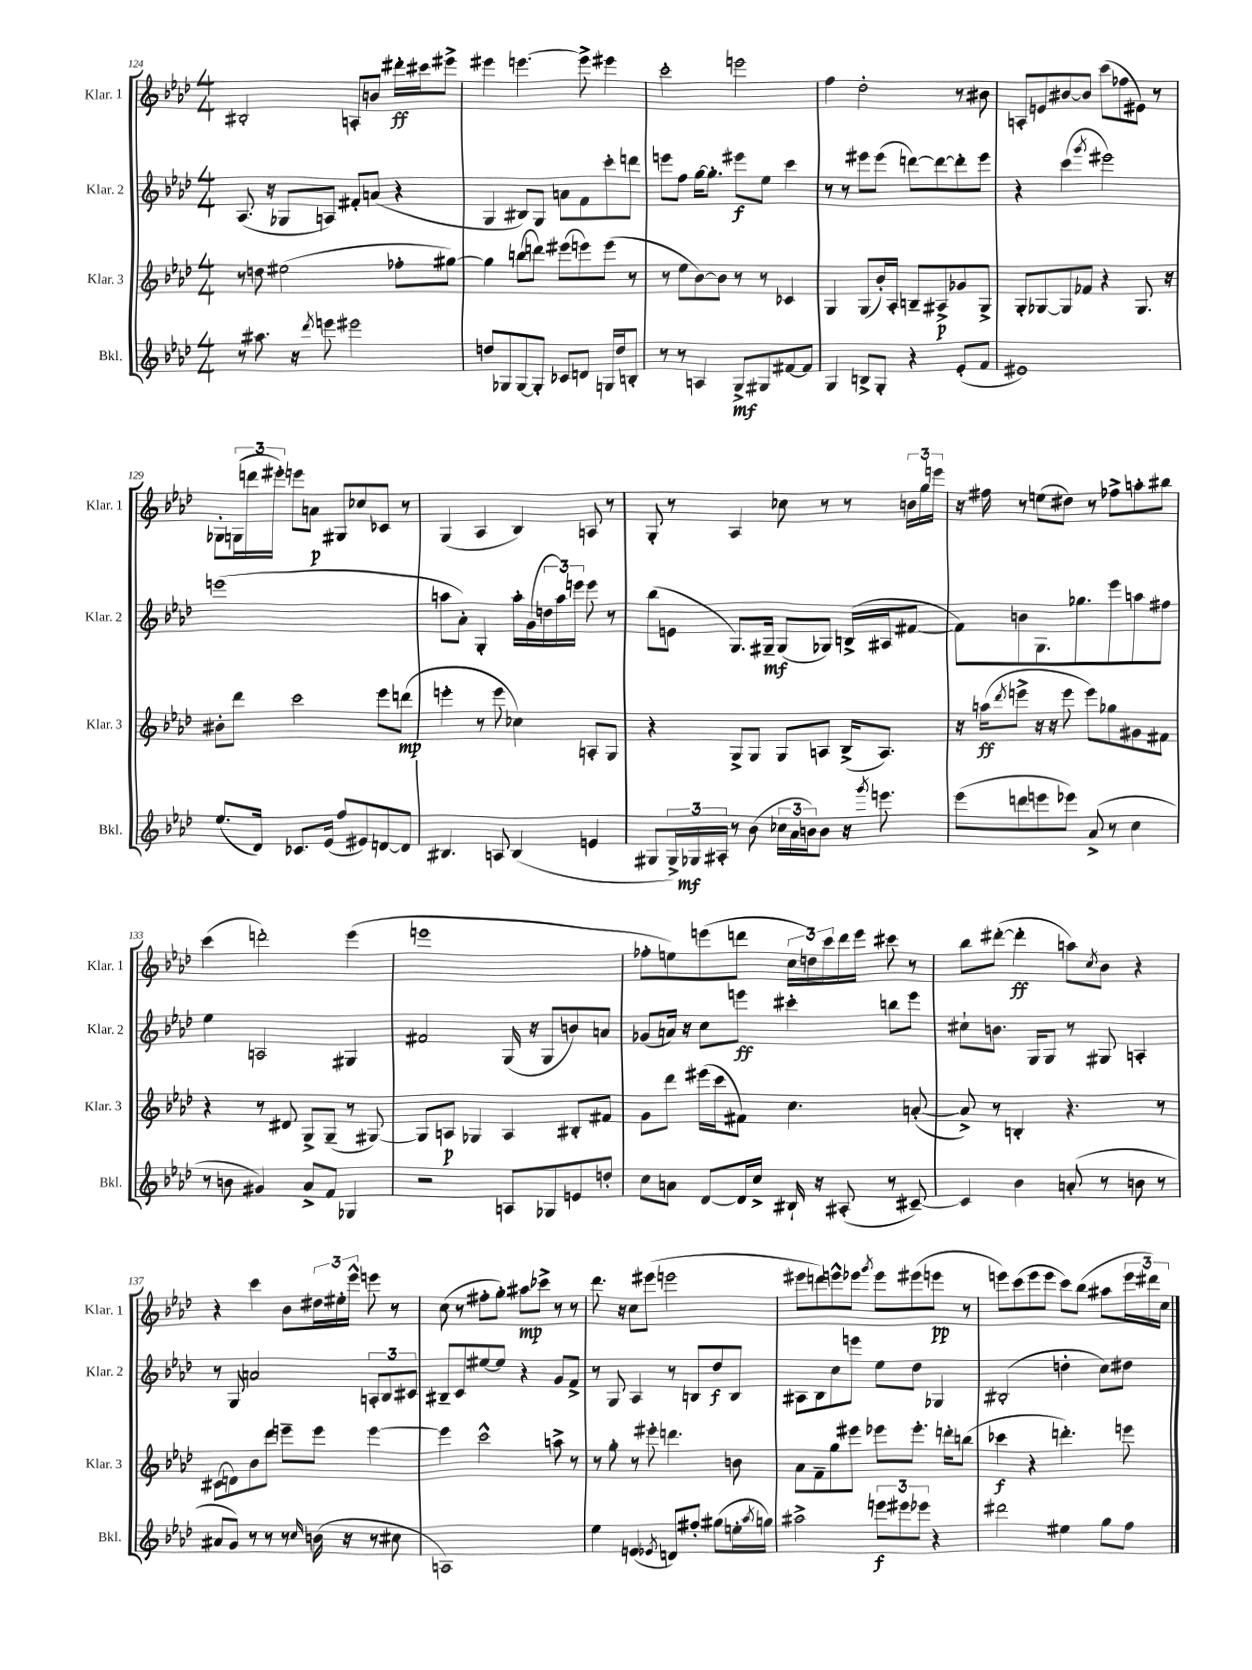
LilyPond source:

<<
\new StaffGroup <<
\new Staff = "s0" \with { instrumentName = "Klar. 1" shortInstrumentName = "Klar. 1" } {
    \clef treble \key aes \major \numericTimeSignature \time 4/4
    bis2-. a8-. b'8 dis'''16-.\ff cis'''16 eis'''8-> |
    eis'''4 e'''4.~ e'''8-> eis'''4 |
    c'''2-. e'''2 |
    f''4 des''2-. r8 bis'8 |
    a8-. e'8 bis'8~ bis'8 c'''8( fes''8 eis'8) r8 |
    ges8-. \tuplet 3/2 { g16( d'''16 eis'''16-.) } e'''8 a'8\p gis8 ces''8 ces'8 r8 |
    g4( aes4 bes4) a8 r8 |
    g8-. r8 aes4 ces''8 r8 r8 \tuplet 3/2 { b'16 g''16 e'''16 } |
    r16 fis''16 r8 e''8( dis''8) r8 fes''8-> a''8-. bis''8 |
    c'''4( d'''2-.) ees'''4( |
    e'''1 |
    fes''8-. e''8) e'''8( d'''8 \tuplet 3/2 { c''16 d''16) c'''16 } d'''16 e'''16 cis'''8 r8 |
    bes''8 dis'''8~-.( dis'''4-.\ff a''8) \acciaccatura { c''8 } bes'8 r4 |
    r4 c'''4 bes'8 \tuplet 3/2 { dis''16 eis''16-. ees'''16-^ } e'''8 r8 |
    c''8( r8 fis''8-. g''8-.) ais''8\mp ces'''8-> r8 r8 |
    des'''8. r16 c''8 eis'''8( e'''2 |
    eis'''8 d'''8) e'''8-^ ees'''8 \acciaccatura { g'''8 } ees'''8 eis'''8( e'''8\pp r8 |
    e'''8) c'''8( e'''8 e'''8 c'''8) bes''8( ais''8 \tuplet 3/2 { e'''16 dis'''16) c''16 } \bar "|." |
}
\new Staff = "s1" \with { instrumentName = "Klar. 2" shortInstrumentName = "Klar. 2" } {
    \clef treble \key aes \major \numericTimeSignature \time 4/4
    aes8.( r16 ges8 a8) fis'8-. a'8( r4 |
    g4 bis8) g8 a'8 f'8 c'''8-. d'''8 |
    e'''8 f''8 g''16~ g''8.-. eis'''8\f ees''8 c'''4 |
    r8 r8 eis'''8 eis'''8( d'''8~) d'''8~ d'''8-. eis'''8 |
    r4 c'''4( \acciaccatura { g'''8 } eis'''2) |
    e'''1( |
    a''8 aes'8-.) g4-. a''16-. g'16( \tuplet 3/2 { d''16 a''16) e'''16 } e'''8 r8 |
    bes''8( e'8 g8.) gis16--\mf gis8( ges8) b16->( ais16 fis'8~ |
    fis'8) b'8 g8. ges''8. ees'''8 a''8 fis''8 |
    ees''4 a2 gis4 |
    fis'2 g16( r16 g8 b'8) a'8 |
    ges'8( a'16) r16 c''8 e'''8\ff cis'''4-. b''8 e'''8 |
    cis''8-! b'8. g16 g8 r8 gis8 a4-. |
    r8 g8 a'2 \tuplet 3/2 { a8-. bes8 cis'8 } |
    bis8-- c'8 eis''8~ eis''8 r4 g'8 f'8-> |
    r8 g8 aes4 r8 b8 des''8\f b8 |
    ais8 bes8 c''8 e'''8 ees''8 des''8 ges4 |
    bis2-.( d''4-. c''8) dis''8 \bar "|." |
}
\new Staff = "s2" \with { instrumentName = "Klar. 3" shortInstrumentName = "Klar. 3" } {
    \clef treble \key aes \major \numericTimeSignature \time 4/4
    r8 d''8 eis''2( fes''8-. gis''8~) |
    gis''4 b''8( d'''8) eis'''8( e'''8) e'''8( r8 |
    r8 ees''8 bes'8~) bes'8 r8 r8 ces'4 |
    g4 g8( bes'16-.) aes16-. b8-- ais8->\p ges'8 g8-> |
    g8-. ges8~ ges8 fes'8 r4 ges8. r16 |
    bis'8-. des'''8 c'''2 ees'''8 d'''8\mp( |
    e'''4-. r8 e'''8 ces''4) a8-. g8 |
    r4 g8-> g8 g8 a8 bes16->( a8.) |
    r16 a''16\ff( \acciaccatura { des'''8 } e'''8-> r16 r16 e'''8 e'''8) ges''8 gis'8 fis'8 |
    r4 r8 dis'8 g8-> g8--( r8 gis8~) |
    gis8 a8\p ges4 a4 bis8-. fis'8 |
    g'8 des'''8 eis'''16( c'''16 fis'8) c''4. a'8~-.( |
    a'8->) r8 b4-. r4. r8 |
    cis'8( d'8) bes'8 des'''8 e'''8-- e'''8 e'''4~ |
    e'''4 c'''2-^ a''8-> r8 |
    r8 g''8-. r8 eis'''8-. d'''4. b'8 |
    aes'8 f'8-- g''8 eis'''8 ees'''8 ees'''8.-. d'''16-. b''8( |
    ces'''4\f r4 d'''4.-.) e'''8 \bar "|." |
}
\new Staff = "s3" \with { instrumentName = "Bkl." shortInstrumentName = "Bkl." } {
    \clef treble \key aes \major \numericTimeSignature \time 4/4
    r8 ais''8. r16 \acciaccatura { des'''8 } e'''8 eis'''2 |
    d''8 ges8 ges8~ ges8-. ces'8 d'8 g16 d''16 b8-. |
    r8 r8 a4 g8->\mf gis8 fis'8~ fis'8 |
    g4 b8-> g8-. r4 ees'8-.( f'8 |
    eis'1) |
    ees''8.( des'16) ces'8. ees'16( f''8 eis'8) d'8~ d'8 |
    bis4. a8 bis4( e'4 |
    gis8 \tuplet 3/2 { gis16->) ges16\mf ais16-. } r8 bes'8( \tuplet 3/2 { ces''16 aes'16 b'16) } b'8 r16 \acciaccatura { g'''8 } e'''8. |
    ees'''8( d'''8 e'''8 ees'''8) aes'8->( r8 c''4 |
    r8 b'8 gis'4) aes'8-> f'8 ges4 |
    r2 a8 ges8 e'8 d''8-. |
    c''8 a'8 des'8~ des'16 c''16-> bis16-! r16 ais8-.( r8 cis'8~--) |
    cis'4 bes'4 a'8-.( r8 b'8 r8 |
    ais'8 g'8) r8 r8 r8 \grace { c''16 } b'16( r16 r8 cis''8 |
    a1) |
    ees''4 e'4( \acciaccatura { ees'8 } d'8) fis''8-. gis''8( e''16-. \acciaccatura { aes''8 } g''16) |
    ais''2-> \tuplet 3/2 { e'''8\f eis'''8 ees'''8 } r4 |
    dis'''2 eis''4 g''8 f''8 \bar "|." |
}
>>
>>
\layout { \context { \Score currentBarNumber = #124 } }
